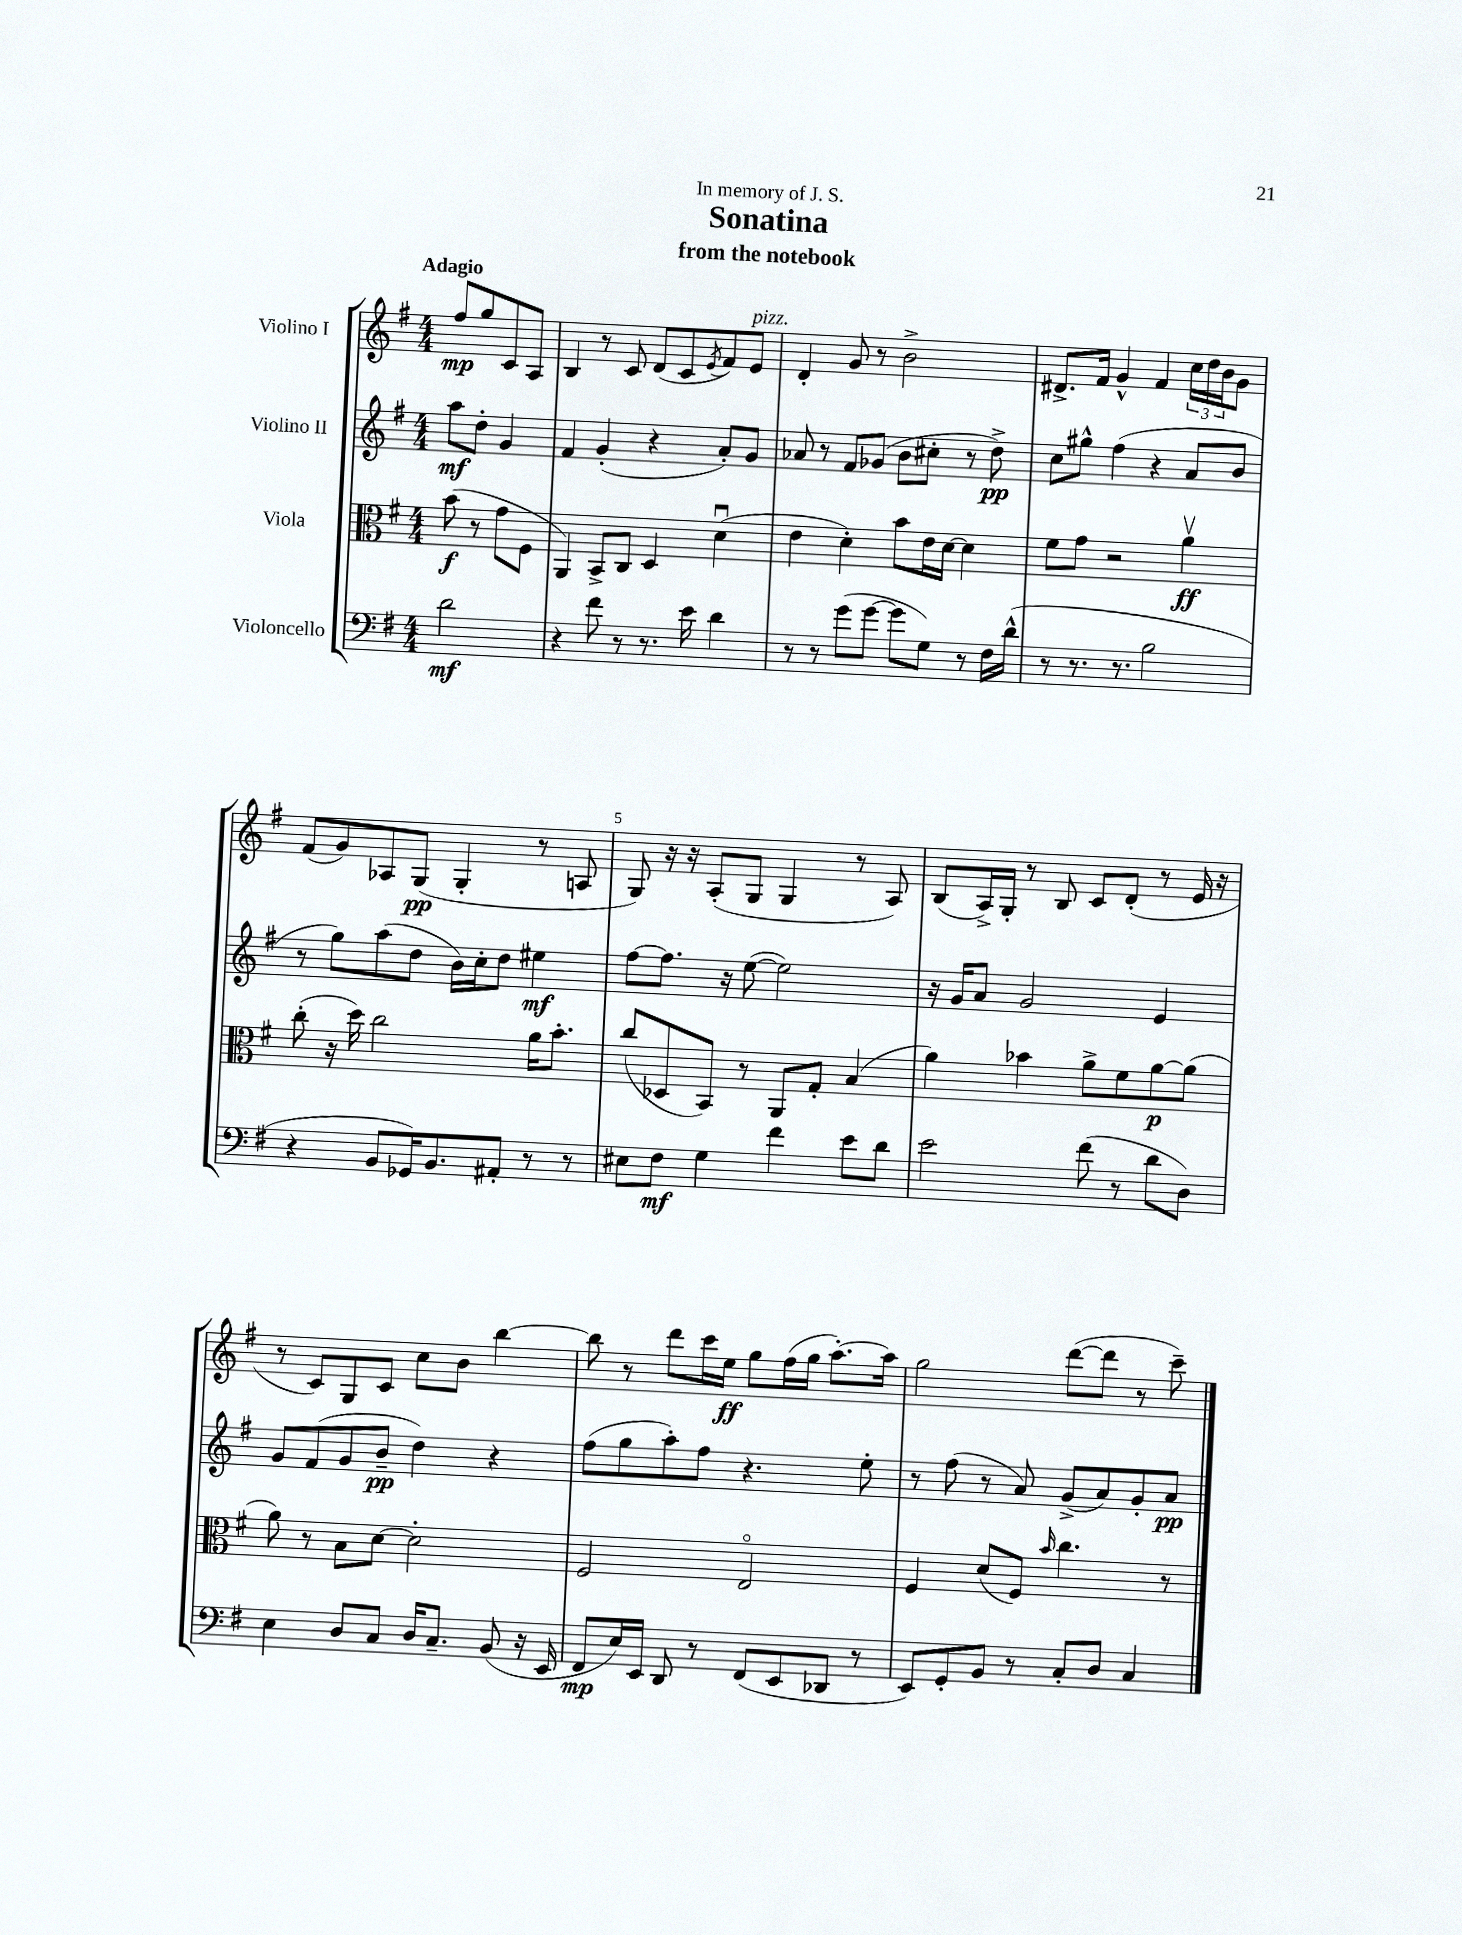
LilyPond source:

\header { title = "Sonatina" subtitle = "from the notebook" dedication = "In memory of J. S." }
<<
\new StaffGroup <<
\new Staff = "s0" \with { instrumentName = "Violino I" } {
    \clef treble \key g \major \numericTimeSignature \time 4/4 \partial 2 \tempo "Adagio"
    fis''8\mp g''8 c'8 a8 |
    b4 r8 c'8 d'8( c'8 \acciaccatura { e'8 } fis'8) e'8^\markup { \italic "pizz." } |
    d'4-. g'8 r8 b'2-> |
    dis'8.-> fis'16 g'4-^ fis'4 \tuplet 3/2 { c''16 d''16 b'16 } g'8 |
    fis'8( g'8) aes8 g8\pp( g4-. r8 a8 |
    g8) r16 r16 a8-.( g8 g4 r8 a8) |
    b8( a16->) g16-. r8 b8 c'8 d'8-.( r8 e'16 r16 |
    r8 c'8) g8 c'8 c''8 b'8 b''4~ |
    b''8 r8 d'''8 c'''16 e''16\ff g''8 fis''16( g''16 a''8.~-.) a''16 |
    g''2 d'''8~( d'''8 r8 c'''8--) \bar "|." |
}
\new Staff = "s1" \with { instrumentName = "Violino II" } {
    \clef treble \key g \major \numericTimeSignature \time 4/4 \partial 2
    a''8\mf d''8-. g'4 |
    fis'4 g'4-.( r4 a'8-.) g'8 |
    aes'8 r8 fis'8 ges'8( b'8 cis''8-. r8 d''8->\pp) |
    c''8 gis''8-^ fis''4( r4 a'8 b'8 |
    r8 g''8) a''8( d''8 b'16) c''16-. d''8 eis''4\mf |
    fis''8~ fis''8. r16 e''8~( e''2) |
    r16 g'16 a'8 g'2 e'4 |
    g'8 fis'8( g'8 b'8--\pp d''4) r4 |
    fis''8( g''8 a''8-.) fis''8 r4. e''8-. |
    r8 fis''8( r8 a'8) g'8->( a'8) g'8-. a'8\pp \bar "|." |
}
\new Staff = "s2" \with { instrumentName = "Viola" } {
    \clef alto \key g \major \numericTimeSignature \time 4/4 \partial 2
    b'8\f( r8 g'8 fis8 |
    a,4) b,8-> c8 d4 d'4\downbow( |
    e'4 d'4-.) b'8 e'16 d'16~ d'4 |
    fis'8 g'8 r2 a'4\upbow\ff |
    c''8-.( r16 d''16) c''2 a'16 b'8.-. |
    c''8( des8 b,8) r8 a,8 g8-. b4( |
    a'4) bes'4 a'8-> fis'8 a'8~\p a'8( |
    a'8) r8 b8 d'8~ d'2-. |
    fis2 e2\flageolet |
    fis4 d'8( fis8) \grace { b'16 } c''4. r8 \bar "|." |
}
\new Staff = "s3" \with { instrumentName = "Violoncello" } {
    \clef bass \key g \major \numericTimeSignature \time 4/4 \partial 2
    d'2\mf |
    r4 fis'8 r8 r8. e'16 d'4 |
    r8 r8 g'8( g'8~ g'8 g8) r8 fis16 d'16-^( |
    r8 r8. r8. b2 |
    r4 b,8 ges,16) b,8. ais,8-. r8 r8 |
    eis8 fis8\mf g4 fis'4 e'8 d'8 |
    e'2 fis'8( r8 d'8 d8) |
    e4 d8 c8 d16 c8.-- b,8( r16 e,16 |
    fis,8\mp e16) e,16 d,8 r8 fis,8( e,8 des,8 r8 |
    e,8) g,8-. b,8 r8 c8-. d8 c4 \bar "|." |
}
>>
>>
\layout { \context { \Score \override BarNumber.break-visibility = ##(#f #t #t) barNumberVisibility = #(every-nth-bar-number-visible 5) } }
